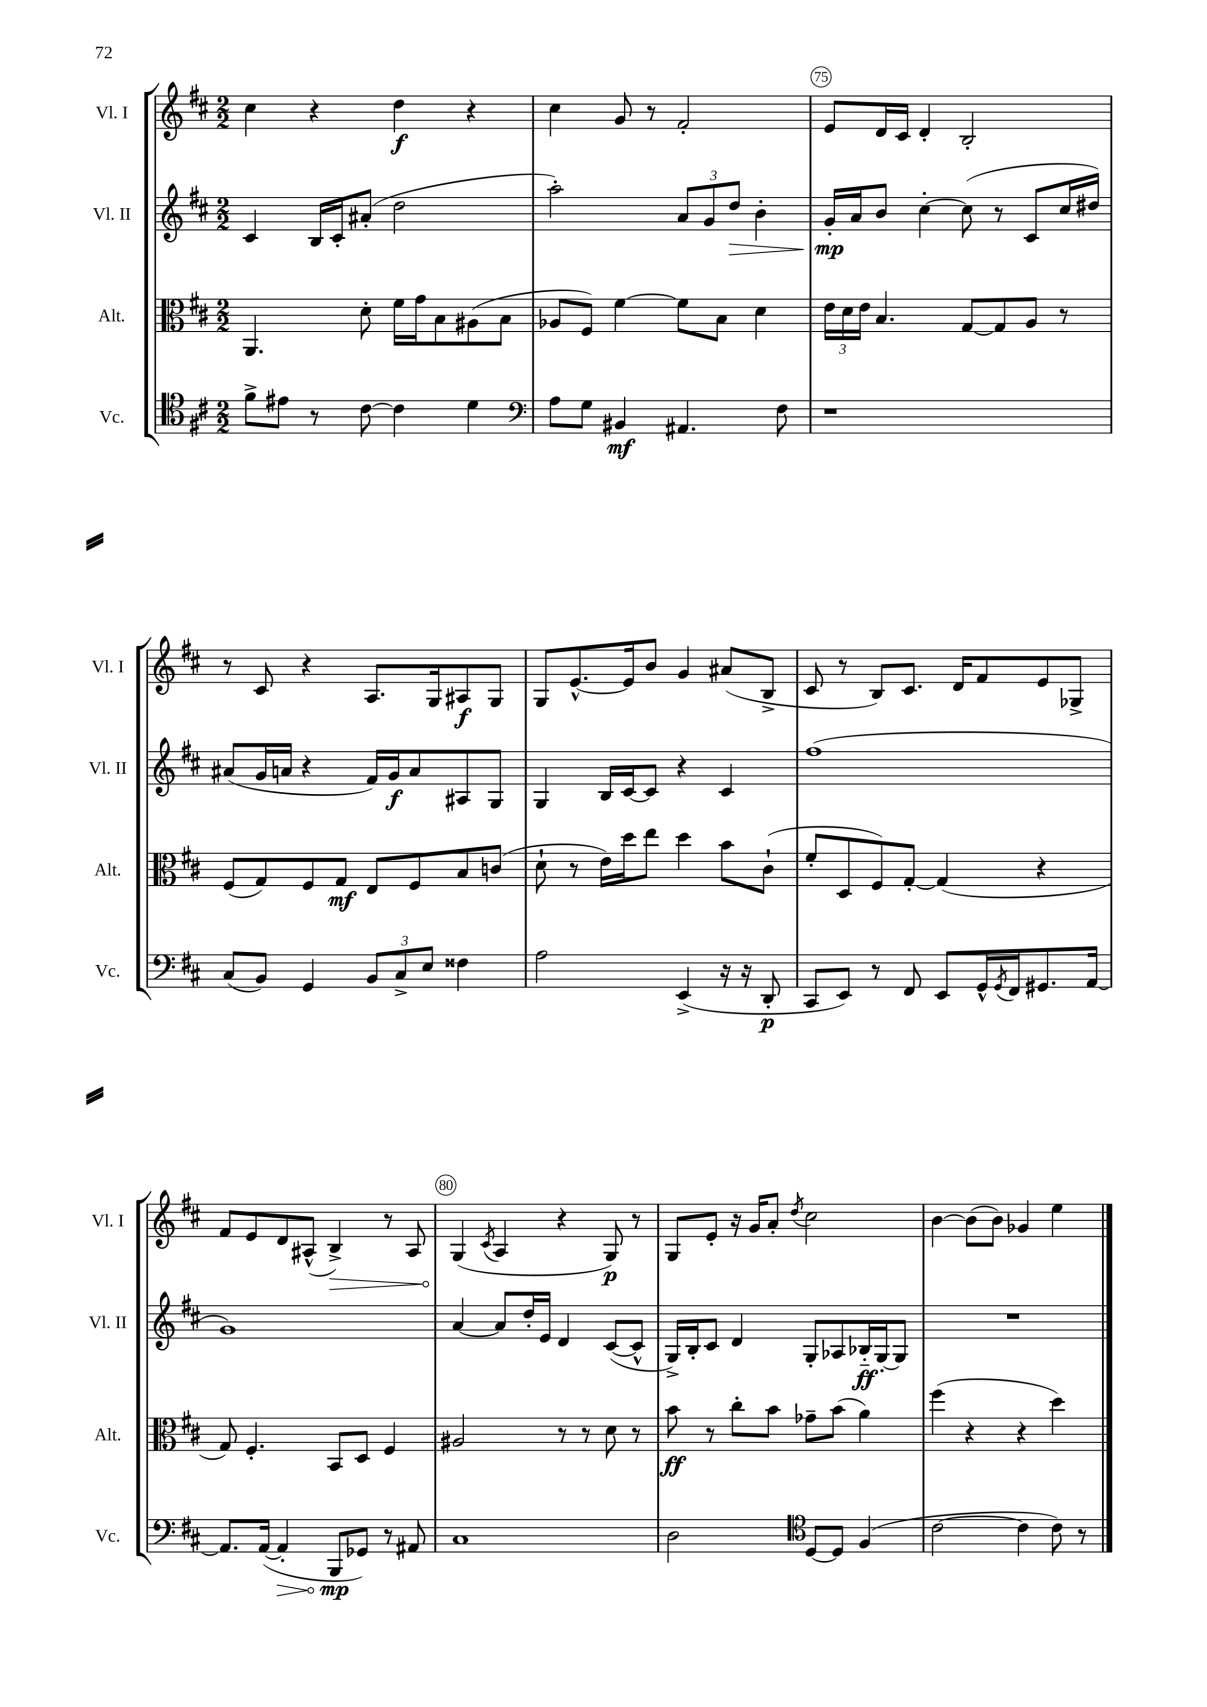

**kern	**kern	**kern	**kern
*staff4	*staff3	*staff2	*staff1
*clefC4	*clefC3	*clefG2	*clefG2
*k[f#c#]	*k[f#c#]	*k[f#c#]	*k[f#c#]
*M2/2	*M2/2	*M2/2	*M2/2
8f#^	4.AA	4c#	4cc#
8e#	.	.	.
8r	.	16B	4r
.	.	16c#'	.
[8c#	8d'	(8a#'	.
4c#]	16f#	2dd	4dd
.	16g	.	.
.	8B	.	.
4d	(8A#	.	4r
.	8B	.	.
=	=	=	=
*clefF4	*	*	*
8A	8A-	2aa')	4cc#
8G	8F#)	.	.
4BB#	[4f#	.	8g
.	.	.	8r
4.AA#	8f#]	12a	2f#'
.	.	12g	.
.	8B	.	.
.	.	12dd	.
.	4d	4b'	.
8F#	.	.	.
=	=	=	=
1r	24e	16g'	8e
.	24d	.	.
.	.	16a	.
.	24e	.	.
.	4.B	8b	16d
.	.	.	16c#
.	.	[4cc#'	4d'
.	[8G	(8cc#]	2B'
.	8G]	8r	.
.	8A	8c#	.
.	8r	16cc#	.
.	.	16dd#)	.
=	=	=	=
(8C#	(8F#	(8a#	8r
8BB)	8G)	16g	8c#
.	.	16a	.
4GG	8F#	4r	4r
.	8G	.	.
12BB	8E	16f#)	8.A
.	.	16g	.
12C#^	.	.	.
.	8F#	8a	.
12E	.	.	.
.	.	.	16G
4F##	8B	8A#	8A#
.	(8c	8G	8G
=	=	=	=
2A	8d`	4G	8G
.	8r	.	[8.e^^
.	16e)	16B	.
.	16dd	[16c#	16e]
.	8ee	8c#]	8b
(4EE^	4dd	4r	4g
16r	8b	4c#	(8a#
16r	.	.	.
8DD'	(8c#`	.	8B^
=	=	=	=
8CC#	8f#'	(1ff#	8c#
8EE)	8D	.	8r
8r	8F#)	.	8B)
8FF#	[8G'	.	8.c#
8EE	(4G]	.	.
.	.	.	16d
16GG^^	.	.	8f#
8qGG	.	.	.
16FF#	.	.	.
8.GG#	4r	.	8e
.	.	.	8G-^
[16AA	.	.	.
=	=	=	=
8.AA]	8G)	1g)	8f#
.	4.F#'	.	8e
([16AA	.	.	.
4AA']	.	.	8d
.	.	.	(8A#^^
8BBB	8BB	.	4B^)
8GG-)	8D	.	.
8r	4F#	.	8r
8AA#	.	.	8A#
=	=	=	=
1C#	2A#	[4a	(4G
.	.	.	8qc#
.	.	8a]	4A
.	.	16dd'	.
.	.	16e	.
.	8r	4d	4r
.	8r	.	.
.	8d	([8c#	8G)
.	8r	8c#^^]	8r
=	=	=	=
2D	8b	16G^)	8G
.	.	16B'	.
.	8r	8c#	8e'
.	8cc#'	4d	16r
.	.	.	16g
.	8b	.	8a'
*clefC4	*	*	*
.	.	.	8qdd
[8D	8g-~	8G'	2cc#
8D]	(8b	8A-	.
(4F#	4a)	16B-'~	.
.	.	[16G'	.
.	.	8G]	.
=	=	=	=
[2c#	(4ff#	1r	[4b
.	4r	.	(8b]
.	.	.	8b)
4c#]	4r	.	4g-
8c#)	4dd)	.	4ee
8r	.	.	.
==	==	==	==
*-	*-	*-	*-
